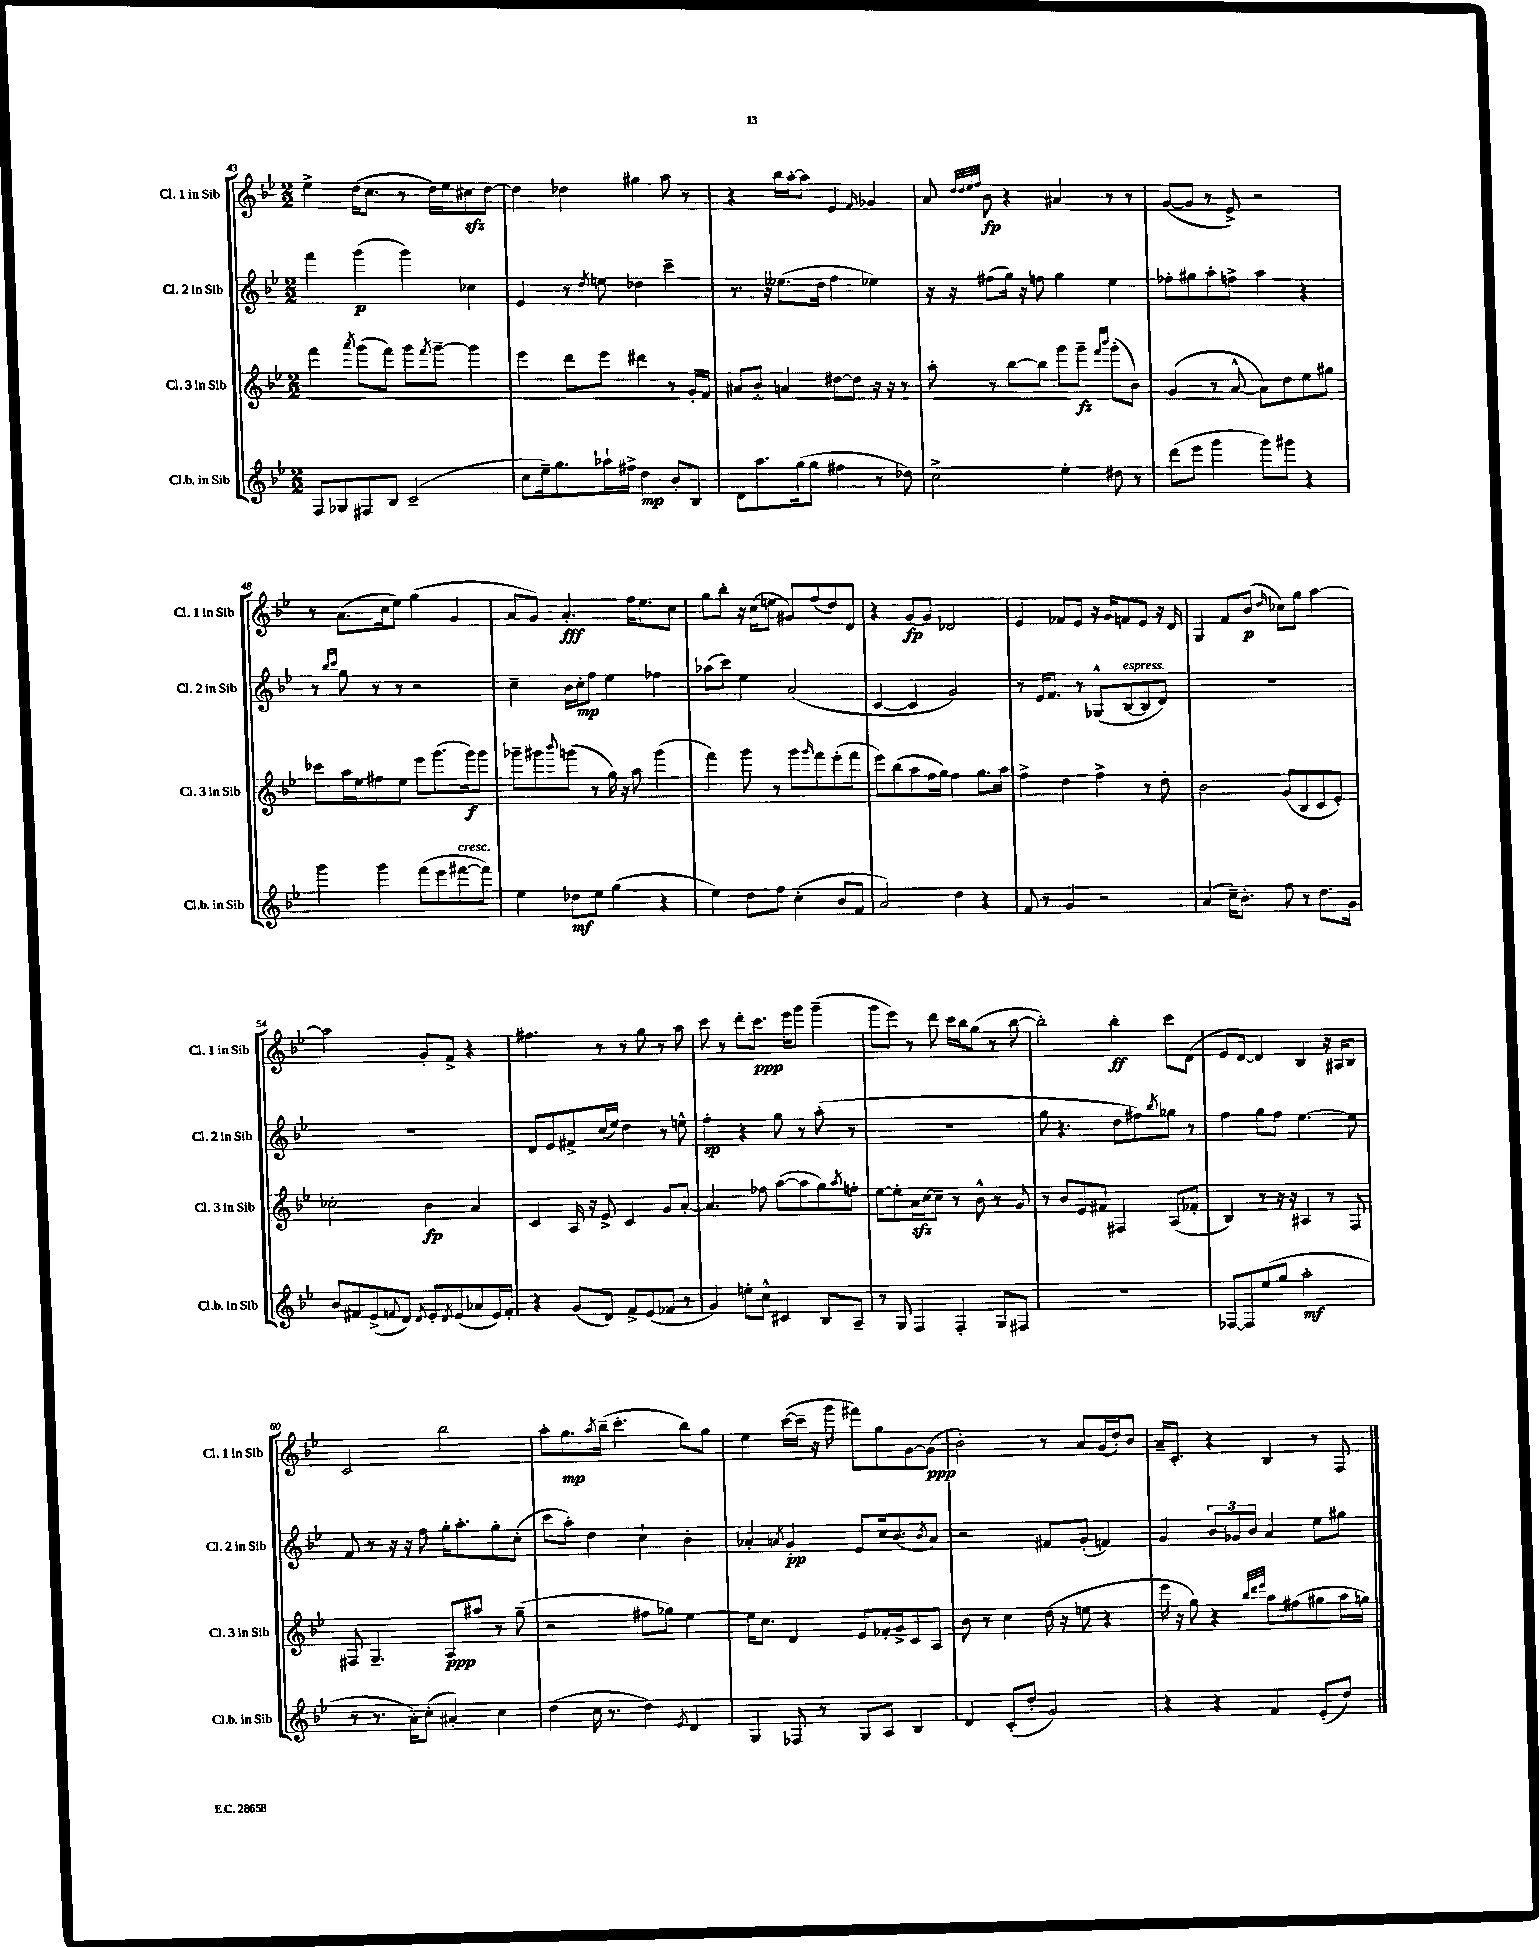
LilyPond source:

<<
\new StaffGroup <<
\new Staff = "s0" \with { instrumentName = "Cl. 1 in Sib" shortInstrumentName = "Cl. 1 in Sib" } {
    \clef treble \key bes \major \numericTimeSignature \time 2/2
    ees''4-> d''16( c''8. r8 d''16) ees''16 cis''8\sfz d''8~ |
    d''4 des''4 gis''4 a''8 r8 |
    r4 bes''16 a''16~-. a''8 ees'4 \grace { f'16 } ges'4 |
    a'8 \grace { d''32 d''32 ees''32 f''32 } bes'8\fp r4 ais'4 r8 r8 |
    g'8~( g'8 r8 ees'8->) r2 |
    r8 a'8.( c''16 ees''8) g''4( g'4 |
    a'8 g'8) a'4.-.\fff f''16 ees''8. c''8 |
    g''8 bes''8-. r16 c''16( e''8 gis'8) f''8( d''8) d'8 |
    r4 g'8~\fp g'8 des'2 |
    ees'4 fes'8 ees'8 r16 g'16 f'8 ees'8 r16 d'16 |
    g4 f'8 bes'8\p( \grace { d''16 } ces''8) g''8 a''4~ |
    a''2 g'8-. f'8-> r4 |
    fis''4. r8 r8 g''8 r8 a''8 |
    c'''8 r8 d'''8-. c'''8.\ppp ees'''16 g'''8 g'''4--( |
    g'''8 ees'''8) r8 d'''8 c'''16 bes''16 g''8( r8 bes''8~ |
    bes''2-.) bes''4-.\ff c'''8 d'8( |
    ees'8 d'8~) d'4 bes4 r16 ais16 bes8 |
    c'2 bes''2 |
    a''8-. g''8.\mp \acciaccatura { a''8 } bes''16--( c'''4.-. bes''8) g''8 |
    ees''4 c'''16~( c'''16-- r16 g'''16 fis'''8) g''8 g'8~ g'8\ppp( |
    bes'2-.) r8 a'8 g'16( d''16-.) bes'8 |
    a'16-- c'8.-. r4 bes4 r8 f8 \bar "|." |
}
\new Staff = "s1" \with { instrumentName = "Cl. 2 in Sib" shortInstrumentName = "Cl. 2 in Sib" } {
    \clef treble \key bes \major \numericTimeSignature \time 2/2
    f'''4 g'''4\p( g'''4) ces''4 |
    ees'4 r8 \acciaccatura { d''8 } e''8 des''4 c'''4-- |
    r8. r16 eeses''8.( d''16 f''4 ees''4) |
    r16 r16 fis''8( g''16) r16 f''8 g''4 ees''4 |
    fes''8-. gis''8 a''8-. f''8-> a''4 r4 |
    r8 \grace { bes''16 c'''16 } g''8 r8 r8 r2 |
    c''4-- bes'16 c''16-.\mp f''8 ees''4 fes''4 |
    aes''8( c'''8) ees''4 a'2( |
    c'4~ c'4 g'2) |
    r8 ees'16 f'8. r8 ges8-^( bes8~^\markup { \italic "espress." } bes8 d'8) |
    R1 |
    R1 |
    d'8 ees'8 fis'8-> c''16( ees''16) d''4 r8 e''8-^ |
    f''4-.\sp r4 g''8 r8 a''8-.( r8 |
    R1 |
    g''8 r4. d''8 fis''8) \acciaccatura { bes''8 } ges''8 r8 |
    f''4 g''8 f''8 ees''4.~ ees''8 |
    f'8 r8 r16 r16 f''8 g''16-. a''8.-. g''8-. c''8-.( |
    c'''8 a''8-.) d''4 c''4-! bes'4-. |
    aes'4-. \acciaccatura { a'8 } g'4-.\pp ees'8 c''16 bes'8.( \acciaccatura { bes'8 } a'8) |
    r2 fis'8 g'8-.( f'4) |
    g'4 \tuplet 3/2 { bes'8 ges'8 bes'8 } a'4 ees''8 gis''8 \bar "|." |
}
\new Staff = "s2" \with { instrumentName = "Cl. 3 in Sib" shortInstrumentName = "Cl. 3 in Sib" } {
    \clef treble \key bes \major \numericTimeSignature \time 2/2
    f'''4 \acciaccatura { a'''8 } g'''8( f'''8) g'''8 \acciaccatura { f'''8 } g'''8~-- g'''4 |
    ees'''4 d'''8 ees'''8 dis'''4 r8 g'16-. f'16 |
    ais'8 bes'8-. a'4 dis''8~ dis''8 r16 r16 r8 |
    a''8-. r8 bes''8~ bes''8 g'''8 g'''8--\fz \grace { f'''16 bes'''16 } g'''8-.( bes'8) |
    g'4( r8 a'8~-^ a'8) d''8 ees''8 gis''8 |
    ces'''8 a''16 ees''16 fis''8 ees''8 ees'''8 g'''8.( g'''16\f) g'''8 |
    ges'''8-- gis'''8 \appoggiatura { bes'''8 } g'''8( r8 g''16) r16 a''8 g'''4( |
    f'''4) g'''8 r8 g'''8 \grace { g'''16 } f'''8 ees'''8-.( f'''8 |
    ees'''8) bes''8( a''8 f''16 g''16) f''4 g''8. a''16 |
    f''4-> d''4 f''4-> r8 d''8-. |
    bes'2 g'8( bes8 c'8 ees'8-.) |
    ces''2-. bes'4\fp a'4 |
    c'4 a16 r16 ees'8-> c'4 g'8 a'8~-. |
    a'4. fes''8 a''8~( a''8 g''8) \acciaccatura { a''8 } f''8-. |
    ees''8~ ees''8-. a'16\sfz c''16~ c''8-- r8 bes'8-^ r8 g'8 |
    r8 bes'8 ees'8 fis'8 fis4 a8( fes'8-. |
    bes4) r8 r16 r16 ais4 r8 f8 |
    fis8 g4.-- a8\ppp ais''8 r8 g''8--( |
    r2 fis''8 ges''8) ees''4~ |
    ees''16 c''8. d'4 ees'8 fes'16-. g'16-> c'8 a8 |
    bes'8 r8 c''4 d''16( r16 e''8 r4 |
    ees'''16 r16 g''8) r4 \grace { bes''32 d'''32 ees'''32 } a''8 fis''8( gis''8 a''16 g''16) \bar "|." |
}
\new Staff = "s3" \with { instrumentName = "Cl.b. in Sib" shortInstrumentName = "Cl.b. in Sib" } {
    \clef treble \key bes \major \numericTimeSignature \time 2/2
    f8 ges8 fis8 bes8 c'2--( |
    c''8 ees''16--) g''8. aes''16-! fis''16-> d''4\mp bes'8-. bes8 |
    d'8 a''8. g''16( g''8 fis''4 r8 des''8) |
    c''2-> ees''4-. dis''8 r8 |
    d'''8( ees'''8 g'''4 g'''8) gis'''8 r4 |
    g'''4 g'''4 f'''8( ees'''8 fis'''8~^\markup { \italic "cresc." } fis'''8) |
    ees''4 des''8\mf ees''8 g''4( r4 |
    ees''4) d''8 f''8 c''4-.( bes'8 f'8 |
    a'2) d''4 r4 |
    f'8 r8 g'4 r2 |
    a'4( c''16--) bes'8.-. f''8 r8 d''8. g'16 |
    bes'8 fis'8 ees'8->( \appoggiatura { f'8 } d'8) \acciaccatura { d'8 } ees'8-. \acciaccatura { d'8 } ees'8( aes'8 ees'16) f'16-. |
    r4 g'8( d'8) f'8-> ees'8( fes'8 r8 |
    g'4) e''8-. c''8-^ cis'4 bes8 a8-- |
    r8 g8 f4 f4-. g8 fis8 |
    R1 |
    fes8~ fes8 ees''8( g''8 a''2-.\mf |
    r8 r8. a'16-.) c''8-.( ais'4-.) c''4 |
    d''4( c''16 r8. d''4) \acciaccatura { ees'8 } d'4 |
    g4 fes8 r8 g8 a8 bes4 |
    d'4 c'8-.( d''8-. g'2) |
    r4 r4 f'4 ees'8-.( d''8) \bar "|." |
}
>>
>>
\layout { \context { \Score currentBarNumber = #43 } }
